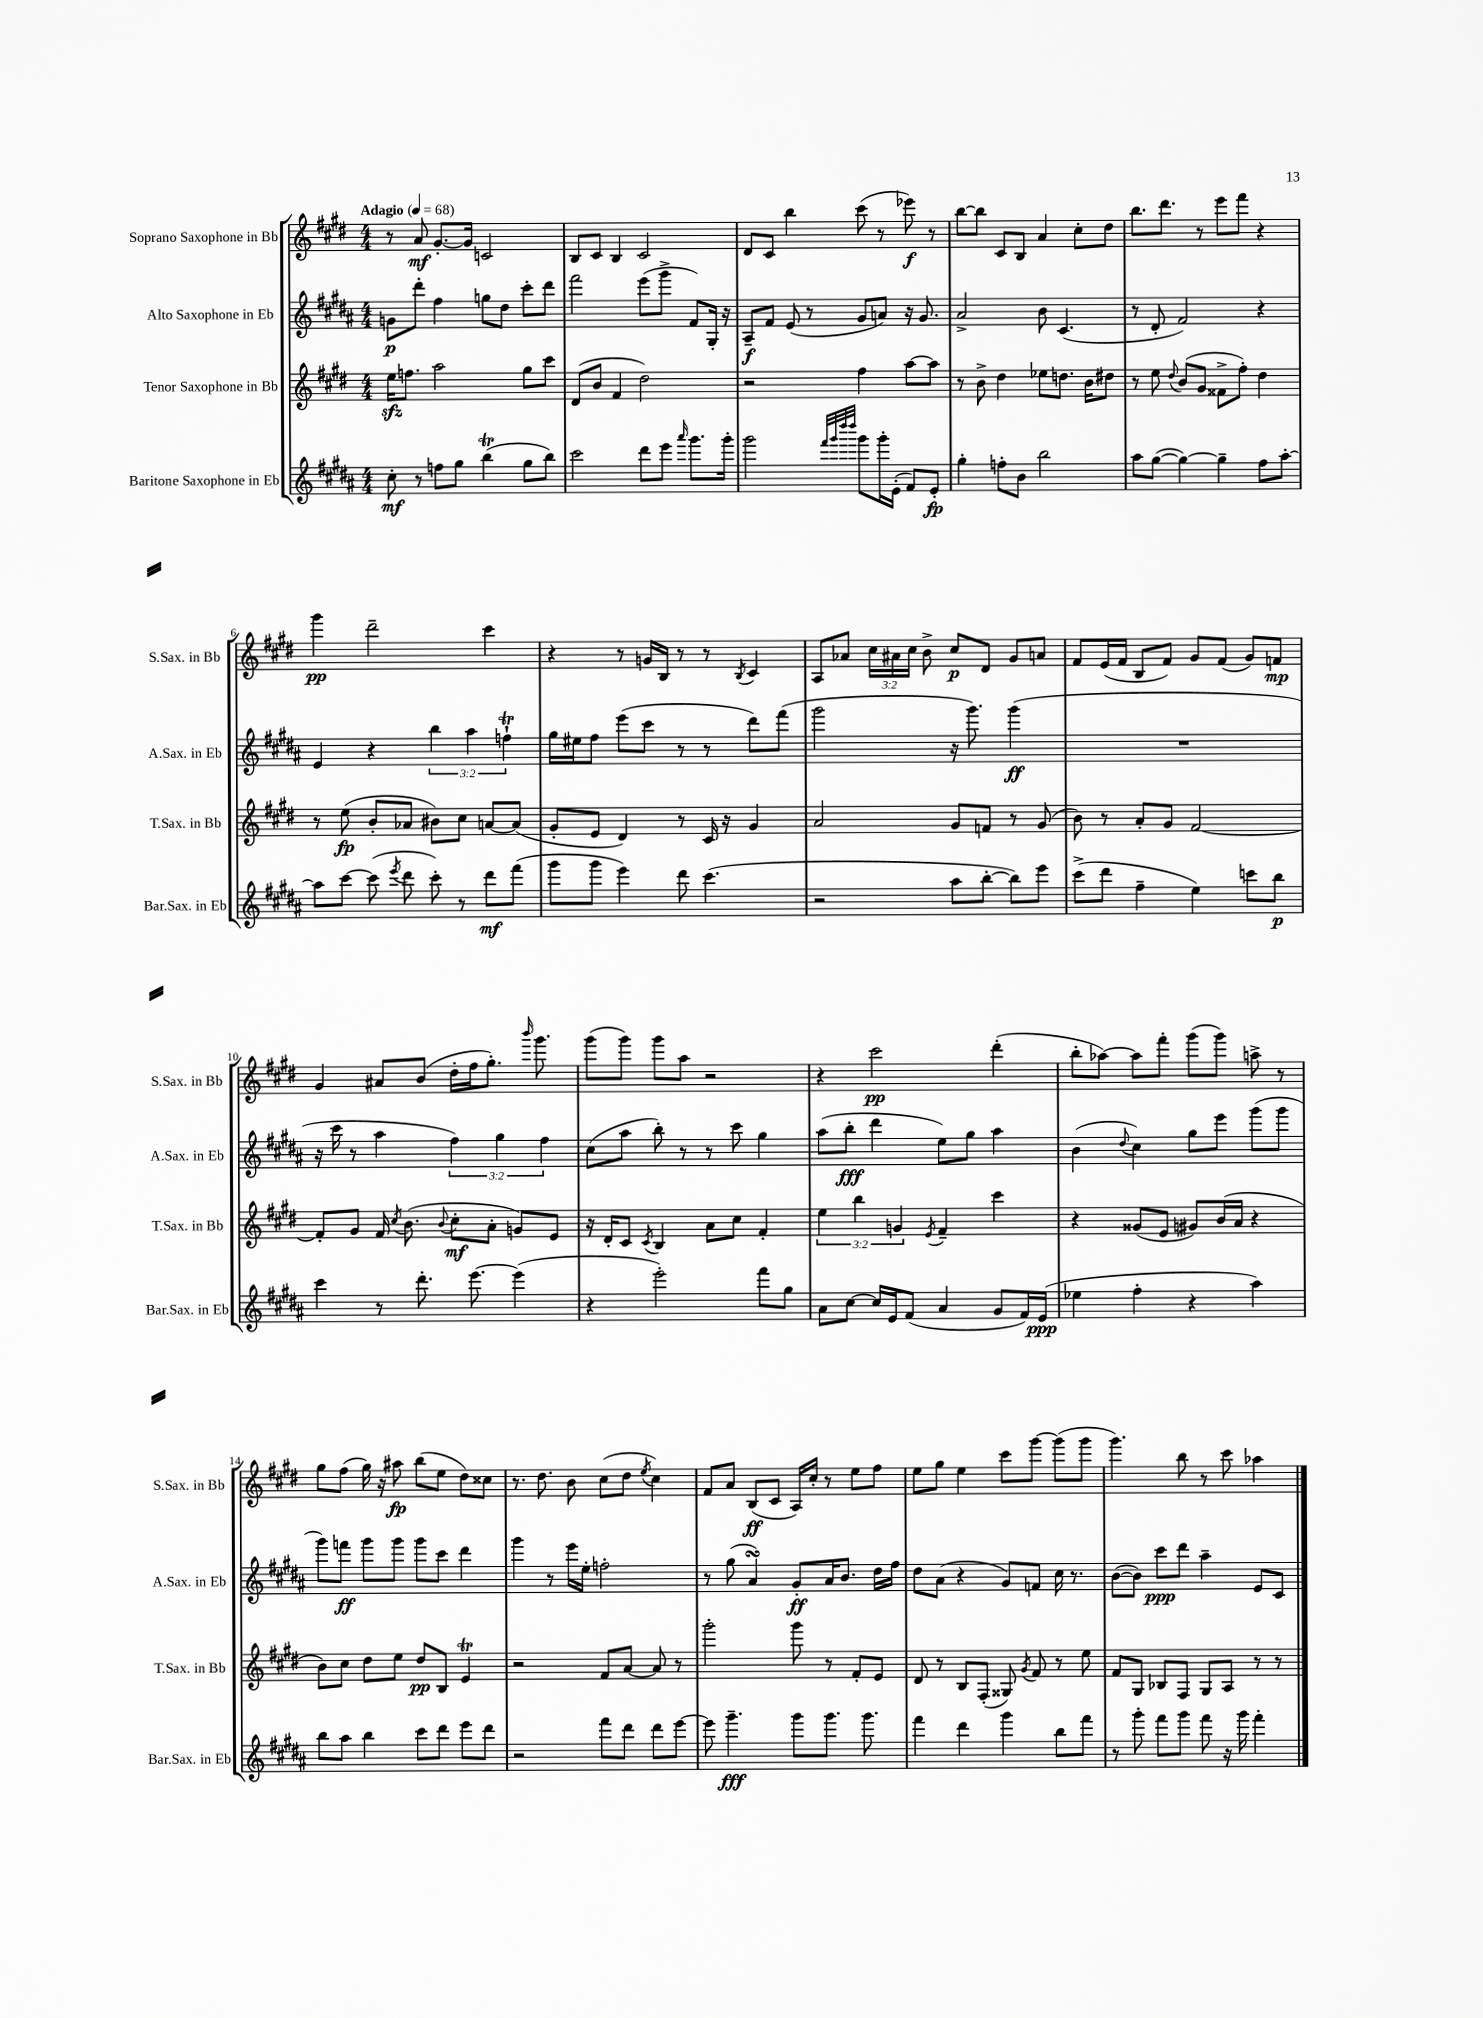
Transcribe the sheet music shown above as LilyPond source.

<<
\new StaffGroup <<
\new Staff = "s0" \with { instrumentName = "Soprano Saxophone in Bb" shortInstrumentName = "S.Sax. in Bb" } {
    \clef treble \key e \major \numericTimeSignature \time 4/4 \override Staff.TupletNumber.text = #tuplet-number::calc-fraction-text \tempo "Adagio" 4 = 68
    \autoBeamOff r8 a'8\mf gis'8.[~-. gis'16] c'2 |
    b8[ cis'8] b4 cis'2 |
    dis'8[ cis'8] b''4 cis'''8( r8 ees'''8\f) r8 |
    b''8[~ b''8] cis'8[ b8] a'4 cis''8[-. dis''8] |
    b''8.[ dis'''8.] r8 e'''8[ fis'''8] r4 |
    gis'''4\pp dis'''2-- cis'''4 |
    r4 r8 g'16[ b16] r8 r8 \acciaccatura { b8 } cis'4 |
    a8[ aes'8] \tuplet 3/2 { cis''16[ ais'16 cis''16] } b'8-> cis''8[\p dis'8] gis'8[ a'8] |
    fis'8[ e'16( fis'16] b8[ fis'8]) gis'8[ fis'8]( gis'8[) f'8]\mp |
    gis'4 ais'8[ b'8]( dis''16[-. fis''16 gis''8.]-.) \grace { b'''16 } gis'''8. |
    gis'''8[( gis'''8]) gis'''8[ a''8] r2 |
    r4 cis'''2\pp dis'''4-.( |
    b''8[-. aes''8]~) aes''8[ fis'''8]-. gis'''8[( gis'''8]) a''8-> r8 |
    gis''8[ fis''8]( gis''16) r16 ais''8\fp b''8[( e''8] dis''8[) cisis''8] |
    r8. dis''8. b'8 cis''8[( dis''8] \acciaccatura { e''8 } cis''4) |
    fis'8[ a'8] b8[\ff( cis'8] a16[) cis''16]-. r8 e''8[ fis''8] |
    e''8[ gis''8] e''4 cis'''8[ gis'''8]~ gis'''8[( gis'''8] |
    gis'''4.) b''8 r8 cis'''8 aes''4 \bar "|." |
}
\new Staff = "s1" \with { instrumentName = "Alto Saxophone in Eb" shortInstrumentName = "A.Sax. in Eb" } {
    \clef treble \key b \major \numericTimeSignature \time 4/4 \override Staff.TupletNumber.text = #tuplet-number::calc-fraction-text
    \autoBeamOff g'8[\p dis'''8]-. fis''4 g''8[ dis''8] cis'''8[-. dis'''8] |
    fis'''2 e'''8[( gis'''8]-> fis'8[) gis16]-. r16 |
    ais8[--\f fis'8] e'8( r8 gis'8[ a'8]) r16 gis'8. |
    ais'2-> b'8 cis'4.( |
    r8 dis'8-. fis'2) r4 |
    e'4 r4 \tuplet 3/2 { b''4 ais''4 f''4-!\trill } |
    gis''16[ eis''16 fis''8] e'''8[( cis'''8] r8 r8 dis'''8[) fis'''8]( |
    gis'''2 r16 gis'''8.) gis'''4\ff( |
    R1 |
    r16 cis'''16 r8 ais''4 \tuplet 3/2 { fis''4) gis''4 fis''4 } |
    cis''8[( ais''8] b''8-.) r8 r8 cis'''8 gis''4 |
    ais''8[( b''8]-.\fff dis'''4 e''8[) gis''8] ais''4 |
    b'4( \appoggiatura { dis''8 } cis''4) gis''8[ e'''8] gis'''8[( gis'''8] |
    gis'''8[) f'''8]\ff gis'''8[ gis'''8] gis'''8[ cis'''8] dis'''4 |
    gis'''4 r8 e'''16[ e''16]-. f''2-. |
    r8 gis''8( ais'4\turn) gis'8[-.\ff ais'16 b'8.] dis''16[ fis''16] |
    dis''8[ ais'8]( r4 gis'8[) f'8] cis''16 r8. |
    b'8[~( b'8]) cis'''8[\ppp dis'''8] ais''4-- e'8[ cis'8] \bar "|." |
}
\new Staff = "s2" \with { instrumentName = "Tenor Saxophone in Bb" shortInstrumentName = "T.Sax. in Bb" } {
    \clef treble \key e \major \numericTimeSignature \time 4/4 \override Staff.TupletNumber.text = #tuplet-number::calc-fraction-text
    \autoBeamOff e''16[\sfz f''8.] a''2 gis''8[ cis'''8] |
    dis'8[( b'8] fis'4 dis''2) |
    r2 fis''4 a''8[~ a''8] |
    r8 b'8-> dis''4 ees''8[ d''8.] b'16[ dis''8] |
    r8 e''8 \appoggiatura { dis''8 } b'8[( gis'8] fisis'8[-> fis''8]-.) dis''4 |
    r8 e''8\fp( b'8[-. aes'8] bis'8[) cis''8] a'8[~ a'8]( |
    gis'8[-. e'8] dis'4) r8 cis'16 r16 gis'4 |
    a'2 gis'8[ f'8] r8 gis'8( |
    b'8) r8 a'8[-. gis'8] fis'2~ |
    fis'8[-. gis'8] fis'16 \acciaccatura { cis''8 } b'8.( \appoggiatura { b'8 } cis''8[-.\mf a'8]-. g'8[) e'8] |
    r16 dis'16[-. cis'8] \acciaccatura { cis'8 } b4 a'8[ cis''8] fis'4-. |
    \tuplet 3/2 { e''4 b''4 g'4 } \acciaccatura { e'8 } fis'4-- cis'''4 |
    r4 gisis'8[( e'8] gis'8[) b'16( a'16] r4 |
    b'8[) cis''8] dis''8[ e''8] dis''8[\pp b8] e'4\trill |
    r2 fis'8[ a'8]~ a'8 r8 |
    gis'''2-. gis'''8 r8 fis'8[-. e'8] |
    dis'8 r8 b8[ fis8]-.( gisis8) \acciaccatura { gis'8 } fis'8 r8 e''8 |
    fis'8[ gis8] bes8[ fis8] gis8[ a8] r8 r8 \bar "|." |
}
\new Staff = "s3" \with { instrumentName = "Baritone Saxophone in Eb" shortInstrumentName = "Bar.Sax. in Eb" } {
    \clef treble \key b \major \numericTimeSignature \time 4/4
    \autoBeamOff cis''8-.\mf r8 f''8[ gis''8] b''4\trill( gis''8[ b''8]) |
    cis'''2 dis'''8[ e'''8] \grace { ais'''16 } gis'''8.[ gis'''16]-. |
    gis'''2 \grace { fis'''32[ gis'''32 dis''''32 dis''''32] } gis'''8[ gis'''16-. e'16]-.( fis'8[) e'8]-.\fp |
    gis''4-. f''8[-. b'8] b''2 |
    ais''8[ gis''8]~( gis''4~) gis''4-- fis''8[ ais''8]~-. |
    ais''8[ cis'''8]~ cis'''8( \acciaccatura { e'''8 } dis'''8 cis'''8-.) r8 dis'''8[\mf fis'''8]( |
    gis'''8[ gis'''8] e'''4) dis'''8 cis'''4.( |
    r2 ais''8[ b''8]~-. b''8[) e'''8] |
    cis'''8[->( dis'''8] fis''4-- e''4) c'''8[ b''8]\p |
    cis'''4 r8 dis'''8.-. e'''8.~ e'''4( |
    r4 e'''2-.) fis'''8[ gis''8] |
    ais'8[ cis''8]~ cis''16[ e'16 fis'8]( ais'4 gis'8[ fis'16) e'16]\ppp( |
    ees''4 fis''4-. r4 ais''4) |
    b''8[ ais''8] b''4 cis'''8[ dis'''8] e'''8[ dis'''8] |
    r2 fis'''8[ dis'''8] dis'''8[ e'''8]~ |
    e'''8 gis'''4.--\fff gis'''8[ gis'''8.] gis'''8. |
    fis'''4 dis'''4 gis'''4 b''8[ fis'''8] |
    r8 gis'''8-. fis'''8[ gis'''8] fis'''8 r16 gis'''16 fis'''4-. \bar "|." |
}
>>
>>
